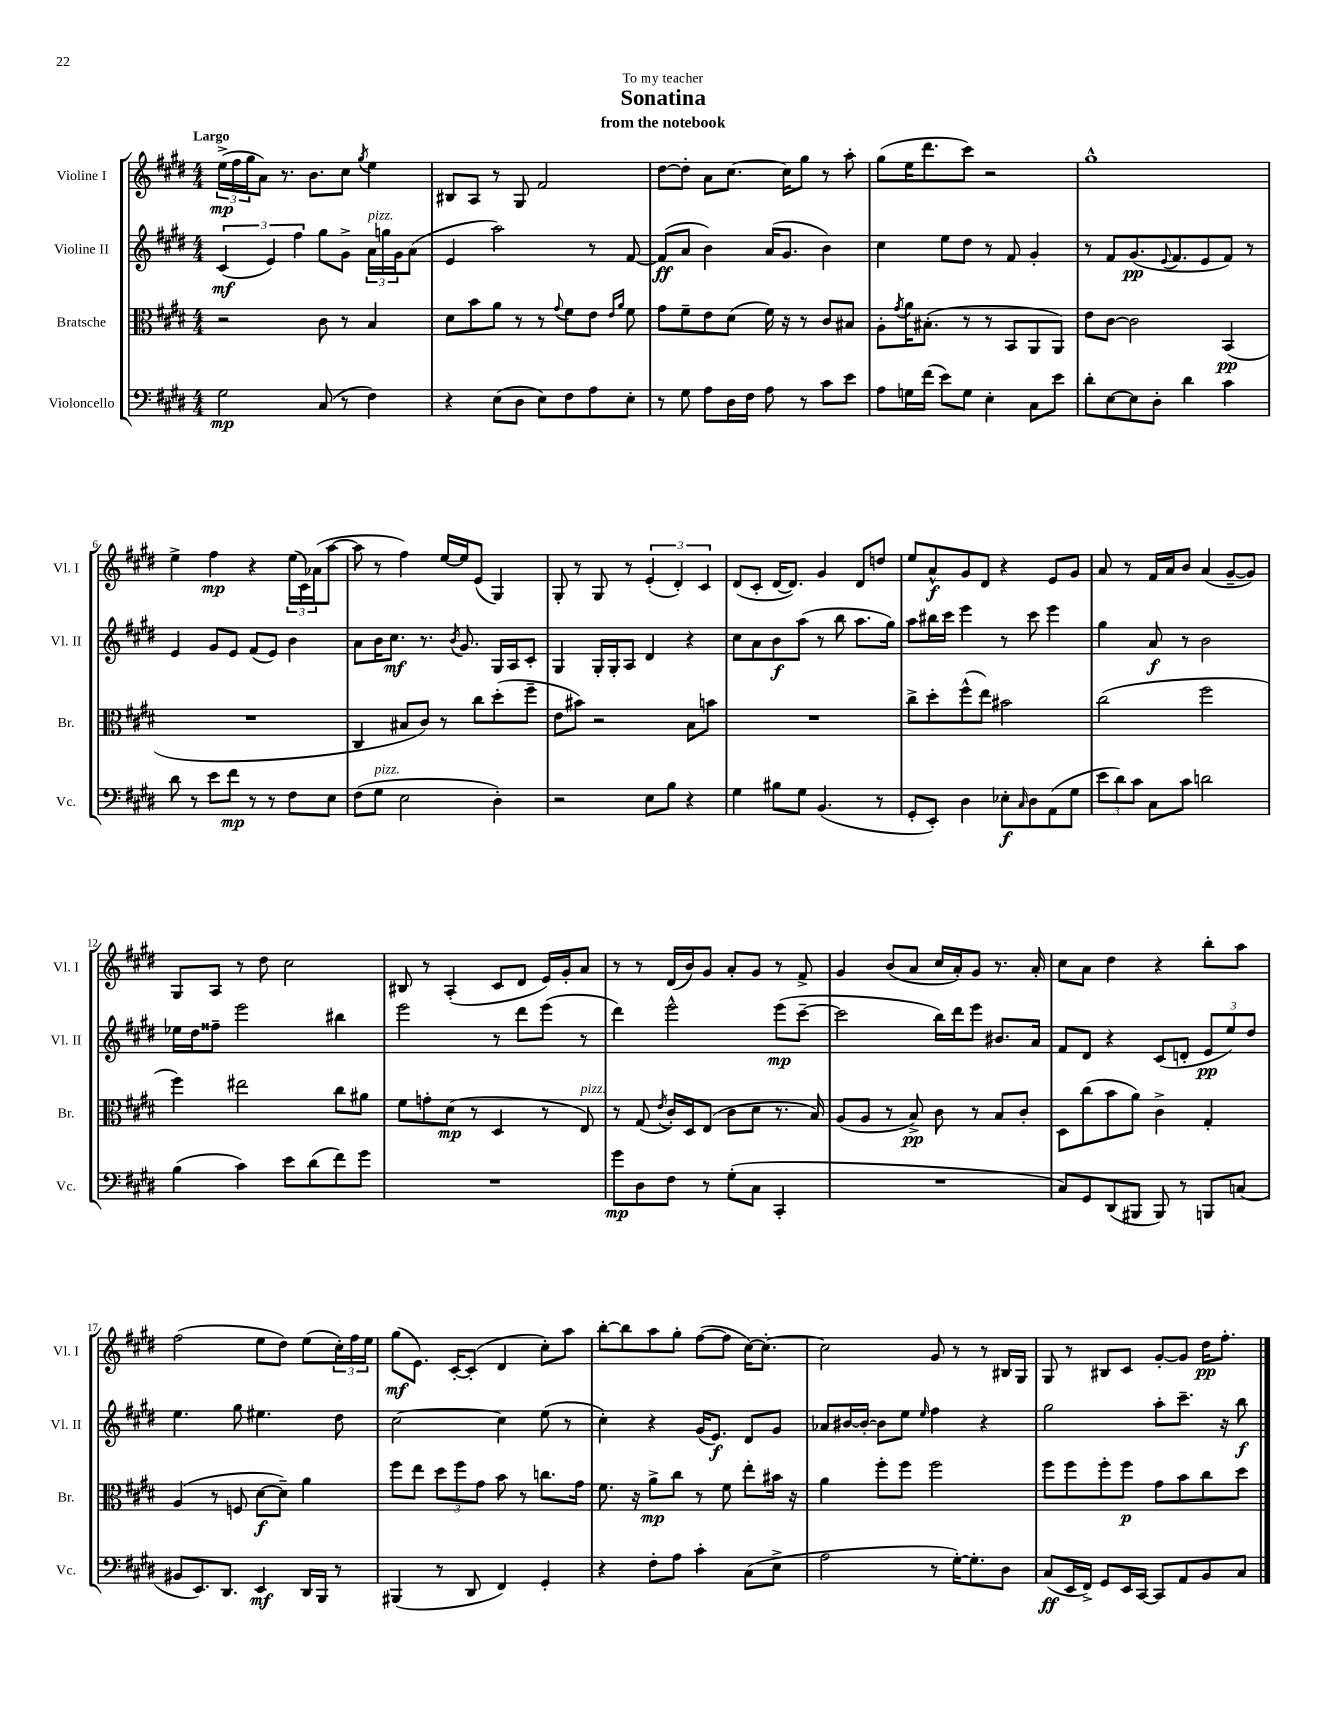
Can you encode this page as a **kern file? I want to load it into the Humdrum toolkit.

**kern	**kern	**kern	**kern
*staff4	*staff3	*staff2	*staff1
*clefF4	*clefC3	*clefG2	*clefG2
*k[f#c#g#d#]	*k[f#c#g#d#]	*k[f#c#g#d#]	*k[f#c#g#d#]
*M4/4	*M4/4	*M4/4	*M4/4
2G#	2r	(6c#	(24ee^
.	.	.	24ff#
.	.	.	24gg#
.	.	.	8a)
.	.	6e)	.
.	.	.	8.r
.	.	6ff#	.
.	.	.	8.b
(8C#	8c#	8gg#	.
8r	8r	8g#^	8cc#
.	.	.	8qgg#
4F#)	4B	24a	4ee
.	.	24gg	.
.	.	24g#	.
.	.	(8a	.
=	=	=	=
4r	8d#	4e	8B#
.	8b	.	8A
(8E	8a	2aa)	8r
8D#	8r	.	8G#
8E)	8r	.	2f#
.	8qqg#	.	.
8F#	8f#	.	.
8A	8e	8r	.
.	16qqe	.	.
.	16qqa	.	.
8E'	8f#	[8f#	.
=	=	=	=
8r	8g#	(8f#]	[8dd#
8G#	8f#~	8a	8dd#']
8A	8e	4b)	8a
16D#	(8d#	.	[8.cc#
16F#	.	.	.
8A	16f#)	(16a	.
.	16r	8.g#	16cc#]
8r	8r	.	8gg#
8c#	8c#	4b)	8r
8e	8B#	.	8aa'
=	=	=	=
8A	8A'	4cc#	(8gg#
.	8qg#	.	.
16G	16a	.	16ee
(16f#	(8.B#'	.	8.ddd#
8e)	.	8ee	.
8G	8r	8dd#	8ccc#)
4E'	8r	8r	2r
.	8BB	8f#	.
8C#	8AA	4g#'	.
8e	8AA)	.	.
=	=	=	=
8d#'	8e	8r	1gg#^^
[8E	[8c#	8f#	.
8E]	2c#]	(8.g#	.
8D#'	.	.	.
.	.	8qqe	.
.	.	8.f#	.
4d#	.	.	.
.	.	8e	.
4c#	(4BB	8f#)	.
.	.	8r	.
=	=	=	=
8d#	1r	4e	4ee^
8r	.	.	.
8e	.	8g#	4ff#
8f#	.	8e	.
8r	.	(8f#	4r
8r	.	8e)	.
8F#	.	4b	(24ee
.	.	.	24c#)
.	.	.	(24a-
8E	.	.	[8aa
=	=	=	=
(8F#	4C#	8a	8aa]
8G#	.	16b	8r
.	.	8.cc#	.
2E	8B#	.	4ff#)
.	8c#)	8.r	.
.	8r	.	[16ee
.	.	8qb	.
.	.	8.g#	16ee]
.	8cc#	.	(8e
4D#')	(8dd#'	16G#	4G#)
.	.	16A	.
.	8ff#~	8c#'	.
=	=	=	=
2r	8e	4G#	8G#'
.	8b#)	.	8r
.	2r	16G#'	8G#
.	.	16G#'	.
.	.	8A	8r
8E	.	4d#	(6e'
8B	.	.	.
.	.	.	6d#')
4r	8B	4r	.
.	.	.	6c#
.	8b	.	.
=	=	=	=
4G#	1r	8cc#	(8d#
.	.	8a	8c#'
8B#	.	8b	[16d#
.	.	.	8.d#])
8G#	.	(8aa	.
(4.BB	.	8r	4g#
.	.	8bb	.
.	.	8.aa	8d#
8r	.	.	8dd
.	.	16gg#)	.
=	=	=	=
8GG#'	8cc#^	8aa	8ee
8EE')	8dd#'	16bb#	8a^^
.	.	16ccc#	.
4D#	(8ff#^^	4eee	8g#
.	8ee)	.	8d#
8E-'	2b#	8r	4r
16qqC#	.	.	.
8D#	.	8ccc#	.
(8AA	.	4eee	8e
8G#	.	.	8g#
=	=	=	=
12e	(2cc#	4gg#	8a
12d#)	.	.	.
.	.	.	8r
12c#	.	.	.
8C#	.	8a	16f#
.	.	.	16a
8c#	.	8r	8b
2d	2ff#	2b	(4a
.	.	.	[8g#~
.	.	.	8g#])
=	=	=	=
(4B	4ff#)	16ee-	8G#
.	.	16dd#	.
.	.	8ff##~	8A
4c#)	2ee#	2eee	8r
.	.	.	8dd#
8e	.	.	2cc#
(8d#	.	.	.
8f#)	8cc#	4bb#	.
8g#	8a#	.	.
=	=	=	=
1r	8f#	2eee	8B#
.	8g'	.	8r
.	(8d#	.	(4A'
.	8r	.	.
.	4D#	8r	8c#
.	.	8ddd#	8d#
.	8r	(8eee	16e)
.	.	.	16g#'
.	8E)	8r	8a
=	=	=	=
8g#	8r	4ddd#)	8r
8D#	(8G#	.	8r
.	8qe	.	.
8F#	16c#')	2eee^^	(16d#
.	16D#	.	16b)
8r	(8E	.	8g#
(8G#'	8c#	.	8a'
8C#	8d#	.	8g#
4CC#'	8.r	(8eee	8r
.	.	[8ccc#~	8f#^
.	16B)	.	.
=	=	=	=
1r	(8A	2ccc#]	4g#
.	8A	.	.
.	8r	.	(8b
.	8B^)	.	8a
.	8c#	16bb)	16cc#
.	.	16ddd#	16a')
.	8r	8eee	8g#
.	8B	8.b#	8.r
.	8c#'	.	.
.	.	16a	16a'
=	=	=	=
8C#)	8D#	8f#	8cc#
8GG#	(8cc#	8d#	8a
(8DD#	8b	4r	4dd#
8BBB#	8a)	.	.
8BBB#)	4c#^	(8c#	4r
8r	.	8d'	.
8BBB	4G#'	12e	8bb'
.	.	12ee)	.
(8C	.	.	8aa
.	.	12dd#	.
=	=	=	=
8BB#	(4A	4.ee	(2ff#
8.EE)	.	.	.
.	8r	.	.
8.DD#	.	.	.
.	8F	8gg#	.
4EE	[8d#	4.ee#	8ee
.	8d#~])	.	8dd#)
16DD#	4a	.	(8ee
16BBB	.	.	.
8r	.	8dd#	24cc#')
.	.	.	24ff#
.	.	.	24ee
=	=	=	=
(4BBB#	8ff#	[2cc#	(8gg#
.	8ee	.	8.e)
8r	12dd#	.	.
.	.	.	[16c#'
.	12ff#	.	.
8DD#	.	.	(8c#']
.	12g#	.	.
4FF#)	8b	4cc#]	4d#
.	8r	.	.
4GG#'	8.cc	(8ee	8cc#')
.	.	8r	8aa
.	16g#	.	.
=	=	=	=
4r	8.f#	4cc#')	[8bb'
.	.	.	8bb]
.	16r	.	.
8F#'	8a^	4r	8aa
8A	8cc#	.	8gg#'
4c#'	8r	(16g#	([8ff#
.	.	8.e)	.
.	8f#	.	8ff#]
(8C#	8ee'	8d#	[16cc#)
.	.	.	8.cc#'_
8E^	16b#	8g#	.
.	16r	.	.
=	=	=	=
2A	4a	8a-	2cc#]
.	.	[16b#	.
.	.	16b#'_	.
.	8ff#'	8b#]	.
.	8ff#	8ee	.
.	.	16qqee	.
8r	2ff#	4ff#	8g#
[16G#')	.	.	8r
8.G#']	.	.	.
.	.	4r	8r
8D#	.	.	16B#
.	.	.	16G#
=	=	=	=
(8C#	8ff#	2gg#	8G#
16EE	8ff#	.	8r
16FF#^)	.	.	.
8GG#	8ff#'	.	8B#
16EE	8ff#	.	8c#
[16CC#	.	.	.
8CC#]	8g#	8aa'	[8g#'
8AA	8b	8.ccc#~	8g#]
8BB	8cc#	.	16dd#
.	.	16r	8.ff#'
8C#	8dd#	8bb	.
==	==	==	==
*-	*-	*-	*-
